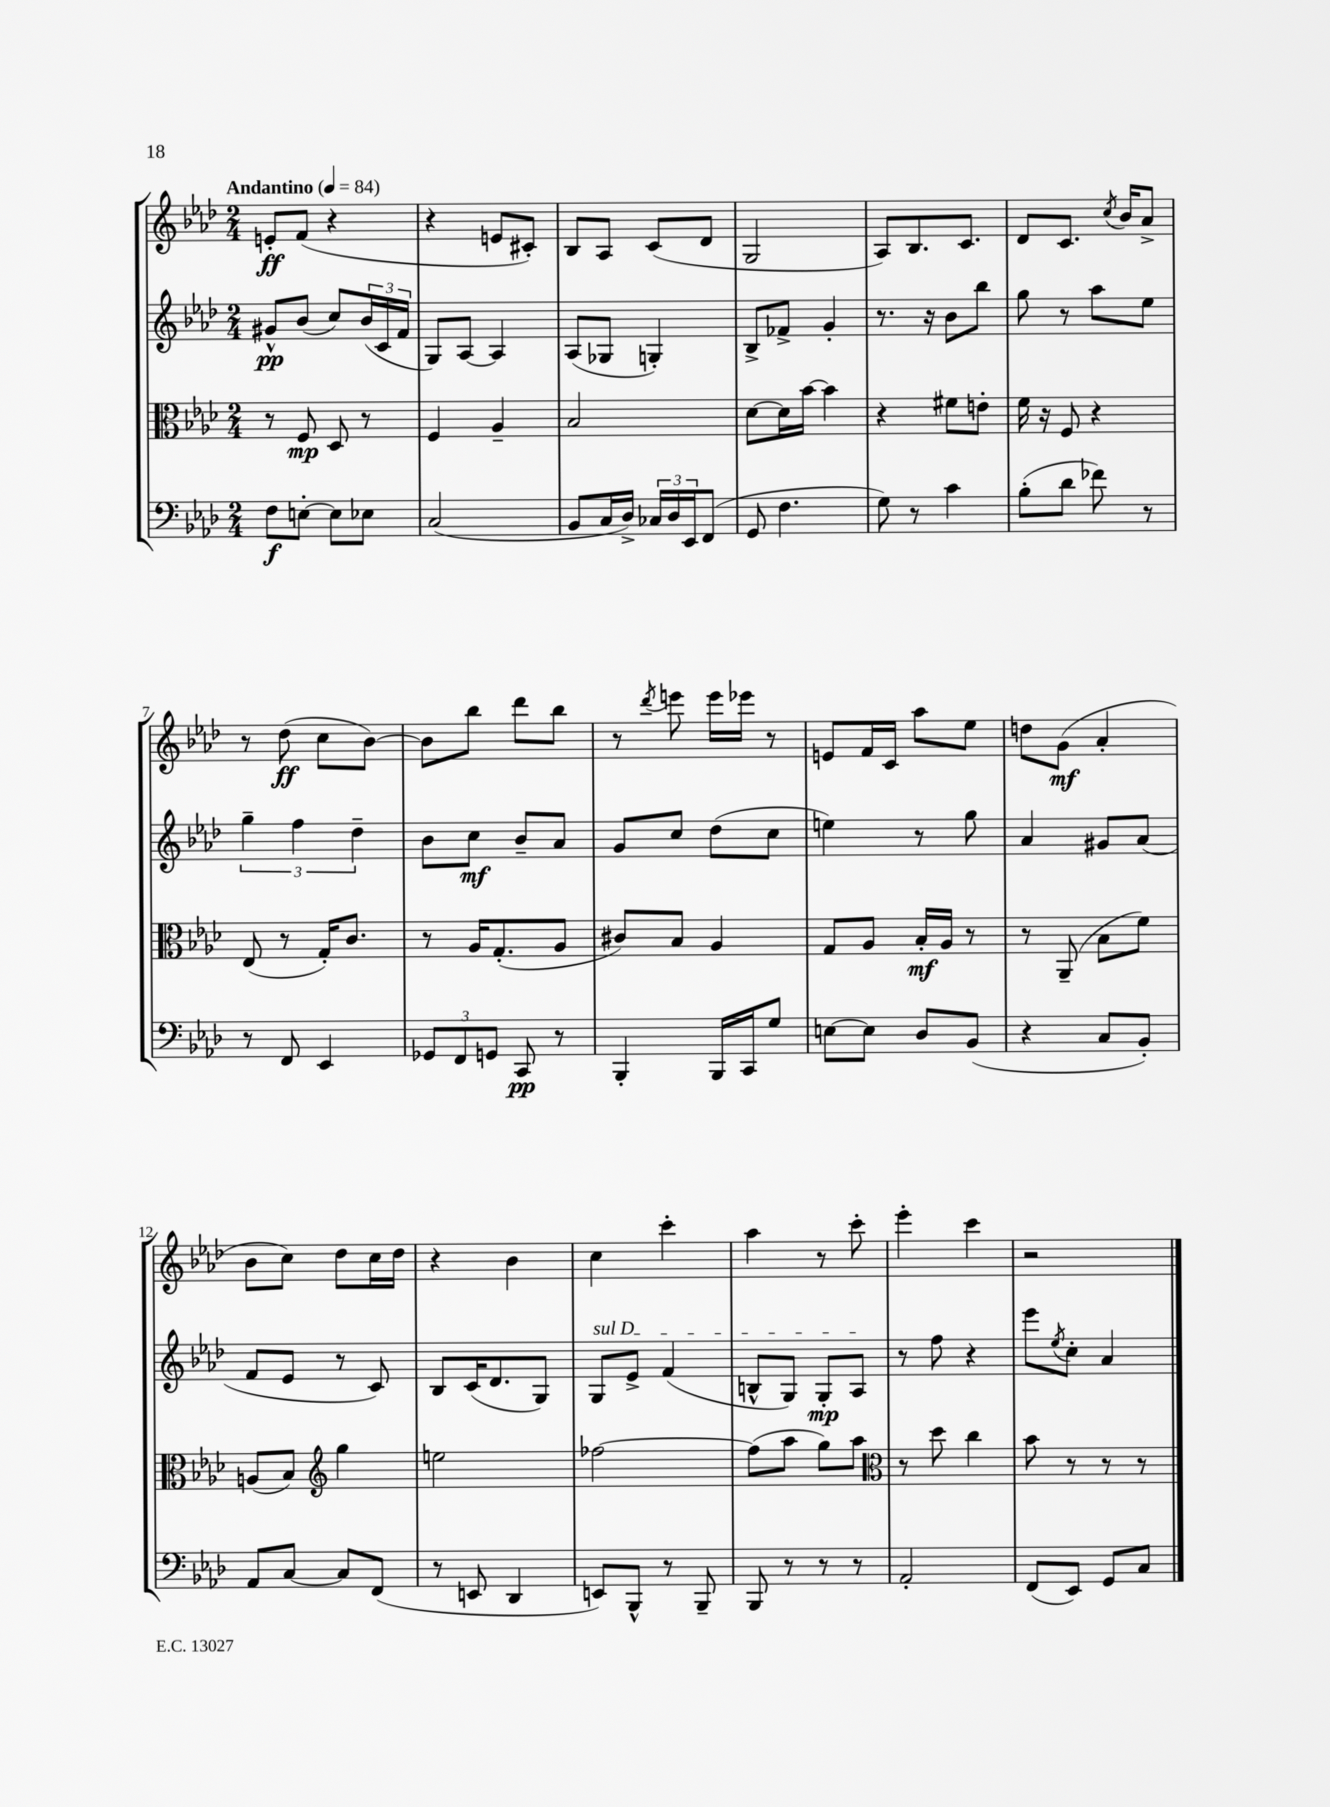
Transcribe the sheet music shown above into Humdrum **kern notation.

**kern	**dynam	**kern	**dynam	**kern	**dynam	**kern	**dynam
*part4	*part4	*part3	*part3	*part2	*part2	*part1	*part1
*staff4	*staff4	*staff3	*staff3	*staff2	*staff2	*staff1	*staff1
*clefF4	*	*clefC3	*	*clefG2	*	*clefG2	*
*k[b-e-a-d-]	*	*k[b-e-a-d-]	*	*k[b-e-a-d-]	*	*k[b-e-a-d-]	*
*M2/4	*	*M2/4	*	*M2/4	*	*M2/4	*
*MM84	*	*MM84	*	*MM84	*	*MM84	*
=1	=1	=1	=1	=1	=1	=1	=1
!	!	!	!	!	!	!LO:TX:a:B:t=Andantino	!
8F\L	f	8r	.	8g#X^^/L	pp	8en'/L	ff
[8En'\J	.	8F/	mp	(8b-/J	.	(8f/J	.
8E\L]	.	8D-/	.	8cc/L)	.	4r	.
8E-X\J	.	8r	.	(24b-/L	.	.	.
.	.	.	.	24c/	.	.	.
.	.	.	.	24f/JJ	.	.	.
=2	=2	=2	=2	=2	=2	=2	=2
(2C/	.	4F/	.	8G/L)	.	4r	.
.	.	.	.	[8A-/J	.	.	.
.	.	4A-~/	.	4A-/]	.	8en/L	.
.	.	.	.	.	.	8c#X'/J)	.
=3	=3	=3	=3	=3	=3	=3	=3
8BB-/L	.	2B-/	.	(8A-/L	.	8B-/L	.
16C/L	.	.	.	8G-X/J	.	8A-/J	.
16D-^/JJ)	.	.	.	.	.	.	.
24C-X/LL	.	.	.	4Gn'/)	.	(8c/L	.
24D-/	.	.	.	.	.	.	.
24EE-/J	.	.	.	.	.	.	.
(8FF/J	.	.	.	.	.	8d-/J	.
=4	=4	=4	=4	=4	=4	=4	=4
8GG/	.	[8d-\L	.	8B-^/L	.	2G/	.
4.F\	.	16d-\L]	.	8f-X^/J	.	.	.
.	.	[16b-\JJ	.	.	.	.	.
.	.	4b-\]	.	4g'/	.	.	.
=5	=5	=5	=5	=5	=5	=5	=5
8G\)	.	4r	.	8.r	.	8A-/L)	.
8r	.	.	.	.	.	8.B-/	.
.	.	.	.	16r	.	.	.
4c\	.	8f#X\L	.	8b-\L	.	.	.
.	.	.	.	.	.	8.c/J	.
.	.	8en'\J	.	8bb-\J	.	.	.
=6	=6	=6	=6	=6	=6	=6	=6
(8B-'\L	.	16f\	.	8gg\	.	8d-/L	.
.	.	16r	.	.	.	.	.
8d-\J	.	8F/	.	8r	.	8.c/J	.
8f-X\)	.	4r	.	8aa-\L	.	.	.
.	.	.	.	.	.	8qcc/	.
.	.	.	.	.	.	16b-/KL	.
8r	.	.	.	8ee-\J	.	8a-^/J	.
!!LO:LB:g=z
=7	=7	=7	=7	=7	=7	=7	=7
8r	.	(8E-/	.	6gg~\	.	8r	.
8FF/	.	8r	.	.	.	(8dd-\	ff
.	.	.	.	6ff\	.	.	.
4EE-/	.	16G'/KL)	.	.	.	8cc\L	.
.	.	8.c/J	.	.	.	.	.
.	.	.	.	6dd-~\	.	.	.
.	.	.	.	.	.	[8b-\J)	.
=8	=8	=8	=8	=8	=8	=8	=8
12GG-X/L	.	8r	.	8b-\L	.	8b-\L]	.
12FF/	.	.	.	.	.	.	.
.	.	16A-/KL	.	8cc\J	mf	8bb-\J	.
12GGn/J	.	.	.	.	.	.	.
.	.	(8.G'/	.	.	.	.	.
8CC/	pp	.	.	8b-~/L	.	8ddd-\L	.
8r	.	8A-/J	.	8a-/J	.	8bb-\J	.
=9	=9	=9	=9	=9	=9	=9	=9
4BBB-'/	.	8c#X/L)	.	8g/L	.	8r	.
.	.	.	.	.	.	8qddd-/	.
.	.	8B-/J	.	8cc/J	.	8eeen\	.
16BBB-/LL	.	4A-/	.	(8dd-\L	.	16eee\LL	.
16CC/J	.	.	.	.	.	16eee-X\JJ	.
8G/J	.	.	.	8cc\J	.	8r	.
=10	=10	=10	=10	=10	=10	=10	=10
[8En\L	.	8G/L	.	4een\)	.	8en/L	.
8E\J]	.	8A-/J	.	.	.	16f/L	.
.	.	.	.	.	.	16c/JJ	.
8D-/L	.	16B-'/LL	mf	8r	.	8aa-\L	.
.	.	16A-/JJ	.	.	.	.	.
(8BB-/J	.	8r	.	8gg\	.	8ee-\J	.
=11	=11	=11	=11	=11	=11	=11	=11
4r	.	8r	.	4a-/	.	8ddn\L	.
.	.	(8AA-~/	.	.	.	(8g\J	mf
8C/L	.	8B-\L	.	8g#X/L	.	4a-'/	.
8BB-'/J)	.	8f\J)	.	(8a-/J	.	.	.
!!LO:LB:g=z
=12	=12	=12	=12	=12	=12	=12	=12
8AA-/L	.	(8An/L	.	8f/L	.	8b-\L	.
[8C/J	.	8B-/J)	.	8e-/J	.	8cc\J)	.
*	*	*clefG2	*	*	*	*	*
8C/L]	.	4gg\	.	8r	.	8dd-\L	.
(8FF/J	.	.	.	8c/)	.	16cc\L	.
.	.	.	.	.	.	16dd-\JJ	.
=13	=13	=13	=13	=13	=13	=13	=13
8r	.	2een\	.	8B-/L	.	4r	.
8EEn/	.	.	.	(16c/K	.	.	.
.	.	.	.	8.d-/	.	.	.
4DD-/	.	.	.	.	.	4b-\	.
.	.	.	.	8G/J)	.	.	.
=14	=14	=14	=14	=14	=14	=14	=14
!	!	!	!	!LO:TX:a:i:t=sul D	!	!	!
8EEn/L)	.	[2ff-X\	.	8G/L	.	4cc\	.
8BBB-^^/J	.	.	.	8e-^/J	.	.	.
8r	.	.	.	(4f/	.	4ccc'\	.
8BBB-~/	.	.	.	.	.	.	.
=15	=15	=15	=15	=15	=15	=15	=15
8BBB-/	.	(8ff-\L]	.	8Bn^^/L	.	4aa-\	.
8r	.	8aa-\J	.	8G/J)	.	.	.
8r	.	8gg\L)	.	8G'/L	mp	8r	.
8r	.	8aa-\J	.	8A-/J	.	8ccc'\	.
=16	=16	=16	=16	=16	=16	=16	=16
*	*	*clefC3	*	*	*	*	*
2AA-'/	.	8r	.	8r	.	4eee-'\	.
.	.	8dd-\	.	8ff\	.	.	.
.	.	4cc\	.	4r	.	4ccc\	.
=17	=17	=17	=17	=17	=17	=17	=17
(8FF/L	.	8b-\	.	8eee-\L	.	2r	.
.	.	.	.	8qee-/	.	.	.
8EE-/J)	.	8r	.	8cc'\J	.	.	.
8GG/L	.	8r	.	4a-/	.	.	.
8C/J	.	8r	.	.	.	.	.
==	==	==	==	==	==	==	==
*-	*-	*-	*-	*-	*-	*-	*-
